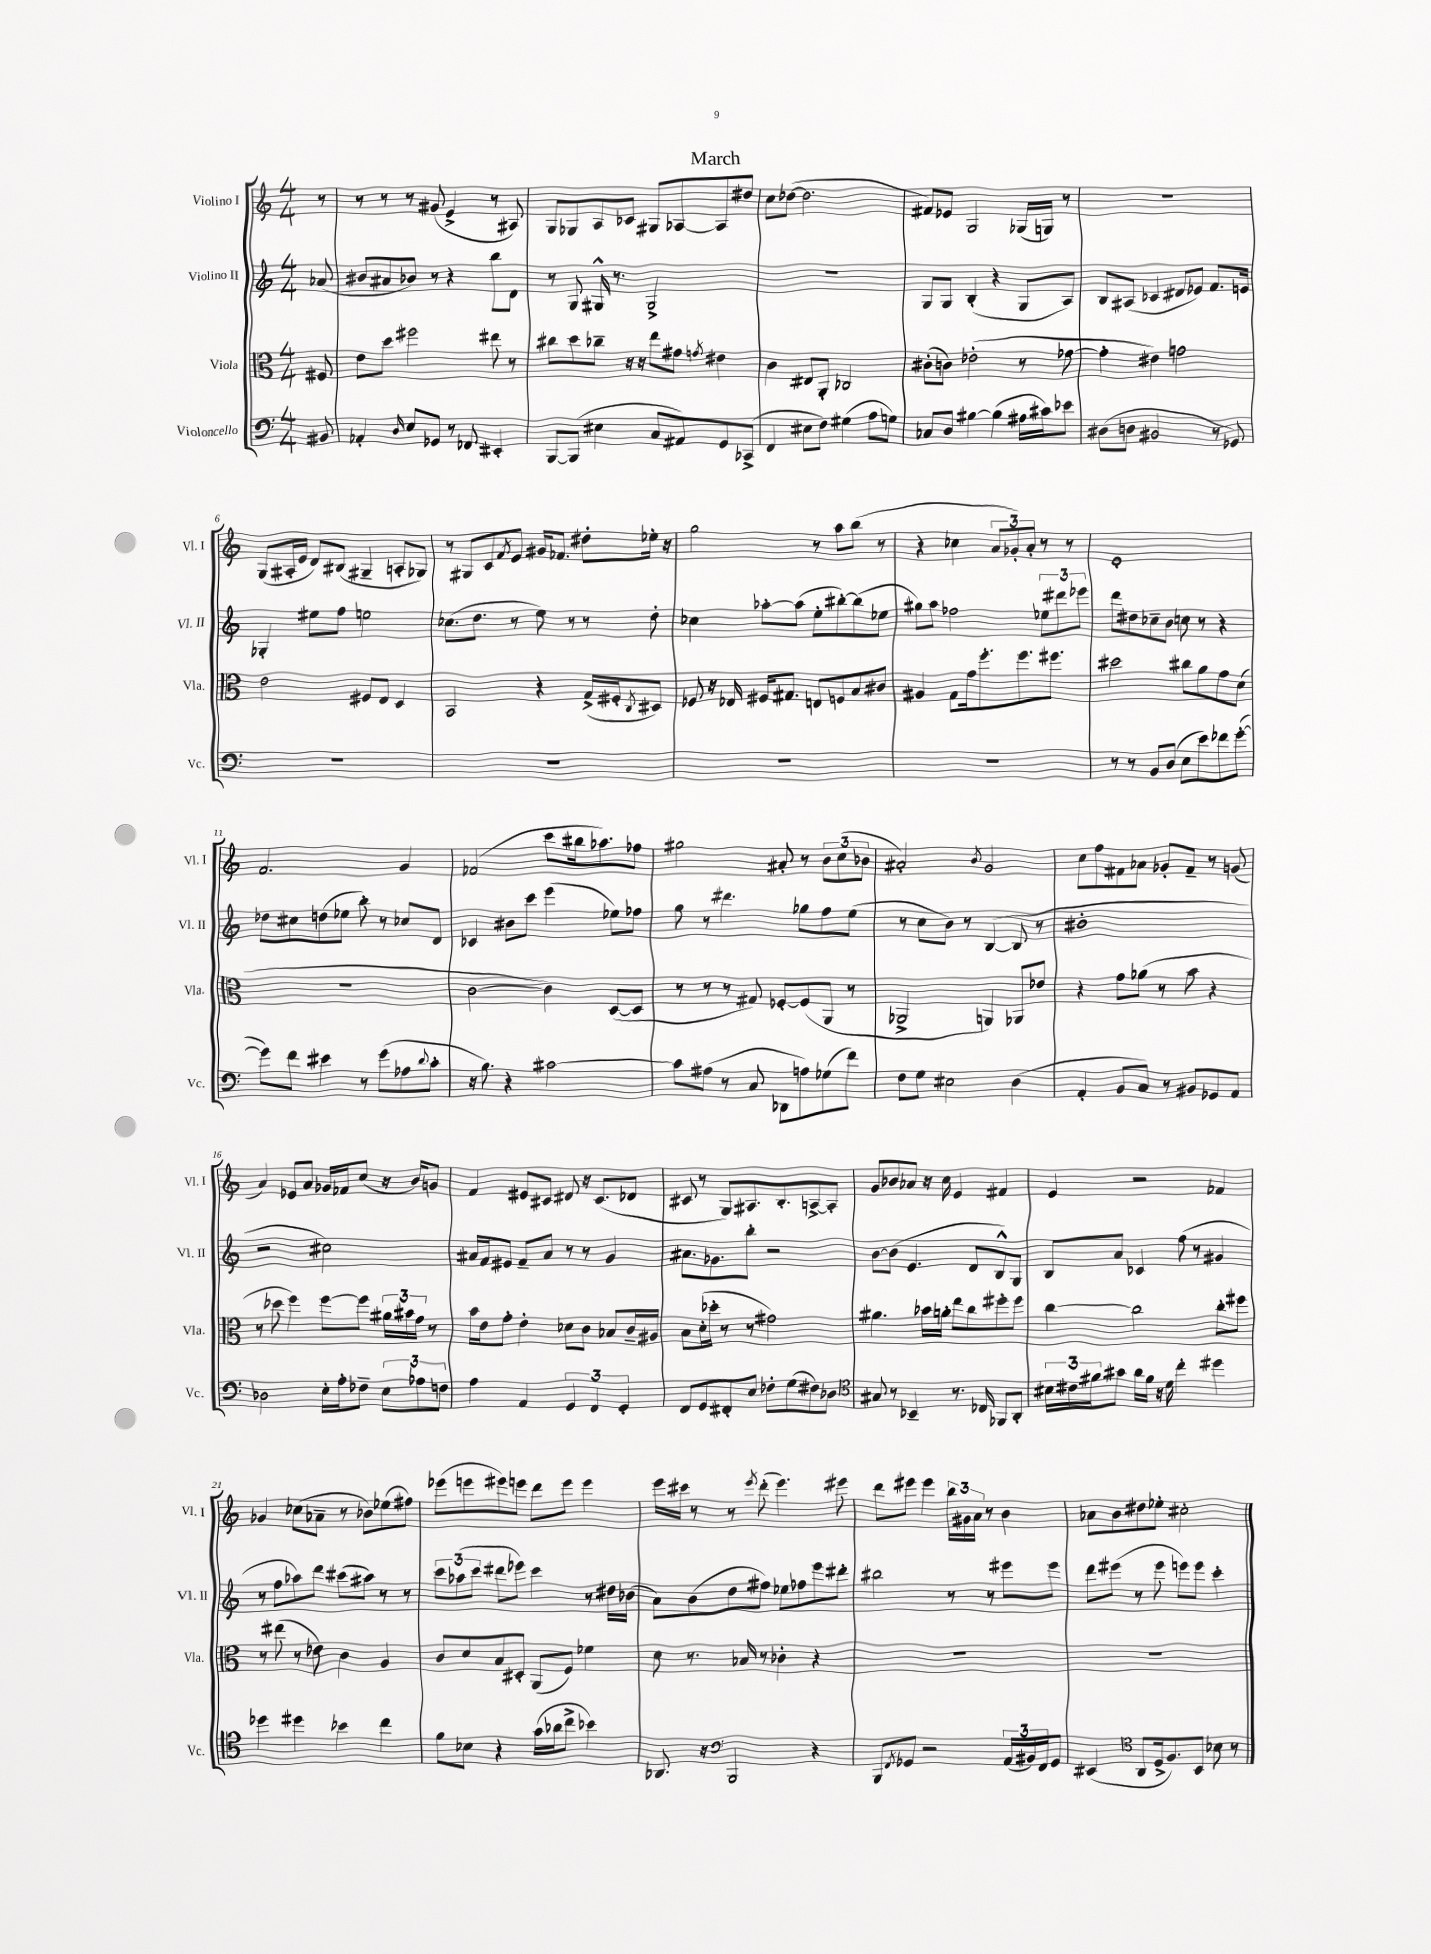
\header { title = "March" }
<<
\new StaffGroup <<
\new Staff = "s0" \with { instrumentName = "Violino I" shortInstrumentName = "Vl. I" } {
    \clef treble \key c \major \numericTimeSignature \time 4/4 \partial 8
    r8 |
    r8 r8 r8 gis'8( e'4-> r8 ais8) |
    g8 ges8 a8 ces'8 gis8 aes8~ aes8 dis''8 |
    c''8 des''8~( des''2. |
    fis'8) ees'8 g2 ges16( g16) r8 |
    R1 |
    g8( ais16-. e'16 d'8) bis8( gis4-- a8-. ges8) |
    r8 gis8 c'8 \acciaccatura { f'8 } e'8 gis'16 fes'8. dis''8-. ees''16-. r16 |
    g''2 r8 a''8 b''8( r8 |
    r4 ces''4 \tuplet 3/2 { a'8 ges'8-.) a'8-. } r8 r8 |
    e'1-. |
    f'2. g'4 |
    fes'2( c'''8 bis''16 aes''8.) fes''8 |
    gis''2 ais'8-. r8 \tuplet 3/2 { b'8 c''8( bes'8 } |
    ais'2-.) \acciaccatura { b'8 } g'2 |
    c''8 f''8 fis'8 aes'8 ges'8-. fis'8-- r8 g'8( |
    a'4) ees'8 a'8 ges'16 fes'16 c''8( r16 b'16) g'8 |
    f'4 eis'8 cis'8 dis'8 r16 cis'8.( des'8 |
    cis'8 r8 g8) ais8. b8.-. a8~-> a8-. |
    g'8 bes'8 aes'8 r16 c''16 e'4 fis'4 |
    e'4 r2 fes'4 |
    ges'4 ces''8( aes'8-- r8 bes'8) ees''8( fis''8) |
    ees'''8( e'''8 eis'''8) e'''8 d'''8 e'''8 e'''4 |
    e'''16 cis'''16 r8 r8 \acciaccatura { e'''8 } d'''8-.( e'''4.) eis'''8 |
    d'''8 eis'''8 eis'''4 \tuplet 3/2 { b''16 gis'16 a'16 } r8 b'4 |
    aes'8 b'8 dis''8 ees''8-. cis''2-. \bar "|." |
}
\new Staff = "s1" \with { instrumentName = "Violino II" shortInstrumentName = "Vl. II" } {
    \clef treble \key c \major \numericTimeSignature \time 4/4 \partial 8
    aes'8( |
    bis'8 ais'8 bes'8) r8 r4 b''8 d'8 |
    r8 g8 gis16-^ r8. gis2-> |
    R1 |
    g8 g8 b4-.( r4 g8 a8) |
    b8 ais8( ces'4 dis'8 ees'8) f'8. e'16 |
    ges4-. eis''8 f''8 e''2 |
    ces''8.( d''8. r8 e''8) r8 r8 d''8-. |
    ces''4 aes''8~-. aes''8( e''8-. bis''8~-.) bis''8( ees''8 |
    gis''8) a''8 fes''2 \tuplet 3/2 { ees''8 dis'''8 ees'''8 } |
    d'''8 dis''8 ces''8-- b'8 c''8 r8 r4 |
    des''8 cis''8 d''8( ees''8 b''8-.) r8 ces''8 d'8 |
    ces'4 bis'8 c'''8 e'''4( ees''8) fes''8 |
    g''8 r8 dis'''4. ges''8 f''8 e''8( |
    r8 c''8 b'8) r8 b4~( b8 r8 |
    bis'1-. |
    r2 cis''2) |
    ais'16 f'16 eis'8 f'8-- ais'8 r8 r8 g'4 |
    ais'8. ges'8. b''8-. r2 |
    b'8~ b'8( e'4. d'8 b8-^) g8 |
    b8 a'8 ces'4 f''8( r8 gis'4 |
    r8 f''8 aes''8) d'''8 cis'''8( ais''8) r8 r8 |
    \tuplet 3/2 { c'''8 aes''8( c'''8 } dis'''8 ees'''8) c'''4 r8 dis''16 bes'16( |
    a'8) b'8( d''8 fis''8) ees''8 fes''8 e'''8 dis'''8-. |
    bis''2 r8 r8 eis'''8 eis'''8 |
    d'''8 eis'''8( r8 eis'''8 e'''8) e'''8 c'''4-. \bar "|." |
}
\new Staff = "s2" \with { instrumentName = "Viola" shortInstrumentName = "Vla." } {
    \clef alto \key c \major \numericTimeSignature \time 4/4 \partial 8
    fis8 |
    e'8 d''8 fis''2 eis''8 r8 |
    cis''8 d''8 ces''8-- r16 r16 e''8 gis'8 \acciaccatura { g'8 } eis'4 |
    c'4 eis8 a,8-. ces2 |
    cis'8-.( c'8) ees'2-.( r8 ges'8~ |
    ges'4-. eis'4) g'2 |
    e'2 fis8 e8 d4 |
    b,2 r4 g16->( fis16-. \acciaccatura { c8 } dis8) |
    fes8 r16 ees16 fis16 gis8. e8 f8 b8 cis'8 |
    ais4 g8 g'16 f''8.-. f''8. fis''8. |
    dis''2 cis''8 a'8 g'8 d'8( |
    R1 |
    c'2~ c'4) d8~( d8 |
    r8 r8 r8 gis8) fes8~-. fes8( a,8 r8 |
    aes,2-> a,4) aes,8 ees'8 |
    r4 g'8 aes'8( r8 b'8 r4 |
    r8 des''8 f''4) f''8~ f''8 \tuplet 3/2 { ais'16 bis'16 g'16 } r8 |
    b'16 e'16 g'8-. e'4-. des'8 c'8 bes8 c'16-- ais16 |
    b8 d'16-.( des''16-. r8 r8 gis'2) |
    ais'4. bes'16 a'16-. e''8 c''8 fis''8-. fis''8 |
    c''4~ c''2 c''8-. fis''8 |
    r8 eis''8( r8 ees'8) c'4 a4 |
    c'8 d'8 b8 dis8-. a,8( f8) fes'4 |
    d'8 r8. bes16 r8 ces'4-. r4 |
    R1 |
    R1 \bar "|." |
}
\new Staff = "s3" \with { instrumentName = "Violoncello" shortInstrumentName = "Vc." } {
    \clef bass \key c \major \numericTimeSignature \time 4/4 \partial 8
    bis,8 |
    aes,4-. \grace { d16 } e8 ges,8 r8 fes,8 eis,4-. |
    b,,8~ b,,8( eis4 c8 ais,8) g,8 ces,8->( |
    f,4 eis8 f8) gis4( a8 g8) |
    ces8 d8 bis4~ bis4( ais16 cis'16) ees'8 |
    dis8( d8 bis,2 r8 ges,8) |
    R1 |
    R1 |
    R1 |
    R1 |
    r8 r8 b,8 d8( e8 e'8) fes'8 g'8~-.( |
    g'8) f'8 eis'4 r8 g'8( aes8 \appoggiatura { d'8 } c'8-. |
    r16 b8.) r4 cis'2~ |
    cis'8 ais8( r8 c8 des,8 a8) ges8( f'8) |
    f8 g8 eis2 d4( |
    a,4-. b,8 c8) r8 bis,8 ges,8 a,8 |
    des2 e16-. a16-. fes8-- \tuplet 3/2 { e8 aes8 f8 } |
    a4 a,4 \tuplet 3/2 { g,4 f,4 g,4-. } |
    f,8 g,8 fis,8-. e8 fes8-. g8( fis8) des8 |
    \clef tenor gis8 r8 bes,4-- r8. ces16 fes,8 a,8-. |
    \tuplet 3/2 { bis16 cis'16 fis'16 } gis'8 a'16 fis'16 r16 d'16 c''4-. dis''4 |
    des''4 dis''4 bes'4 c''4 |
    f'8 bes8 r4 g'16( aes'16 c''8-> bes'4) |
    aes,8. r16 \clef bass b,,2 r4 |
    b,,8 \acciaccatura { f,8 } ges,8 r2 \tuplet 3/2 { a,16( bis,16) f,16 } ges,8 |
    eis,4( \clef tenor a,8 d16-> f8.) b,8 bes8 r8 \bar "|." |
}
>>
>>
